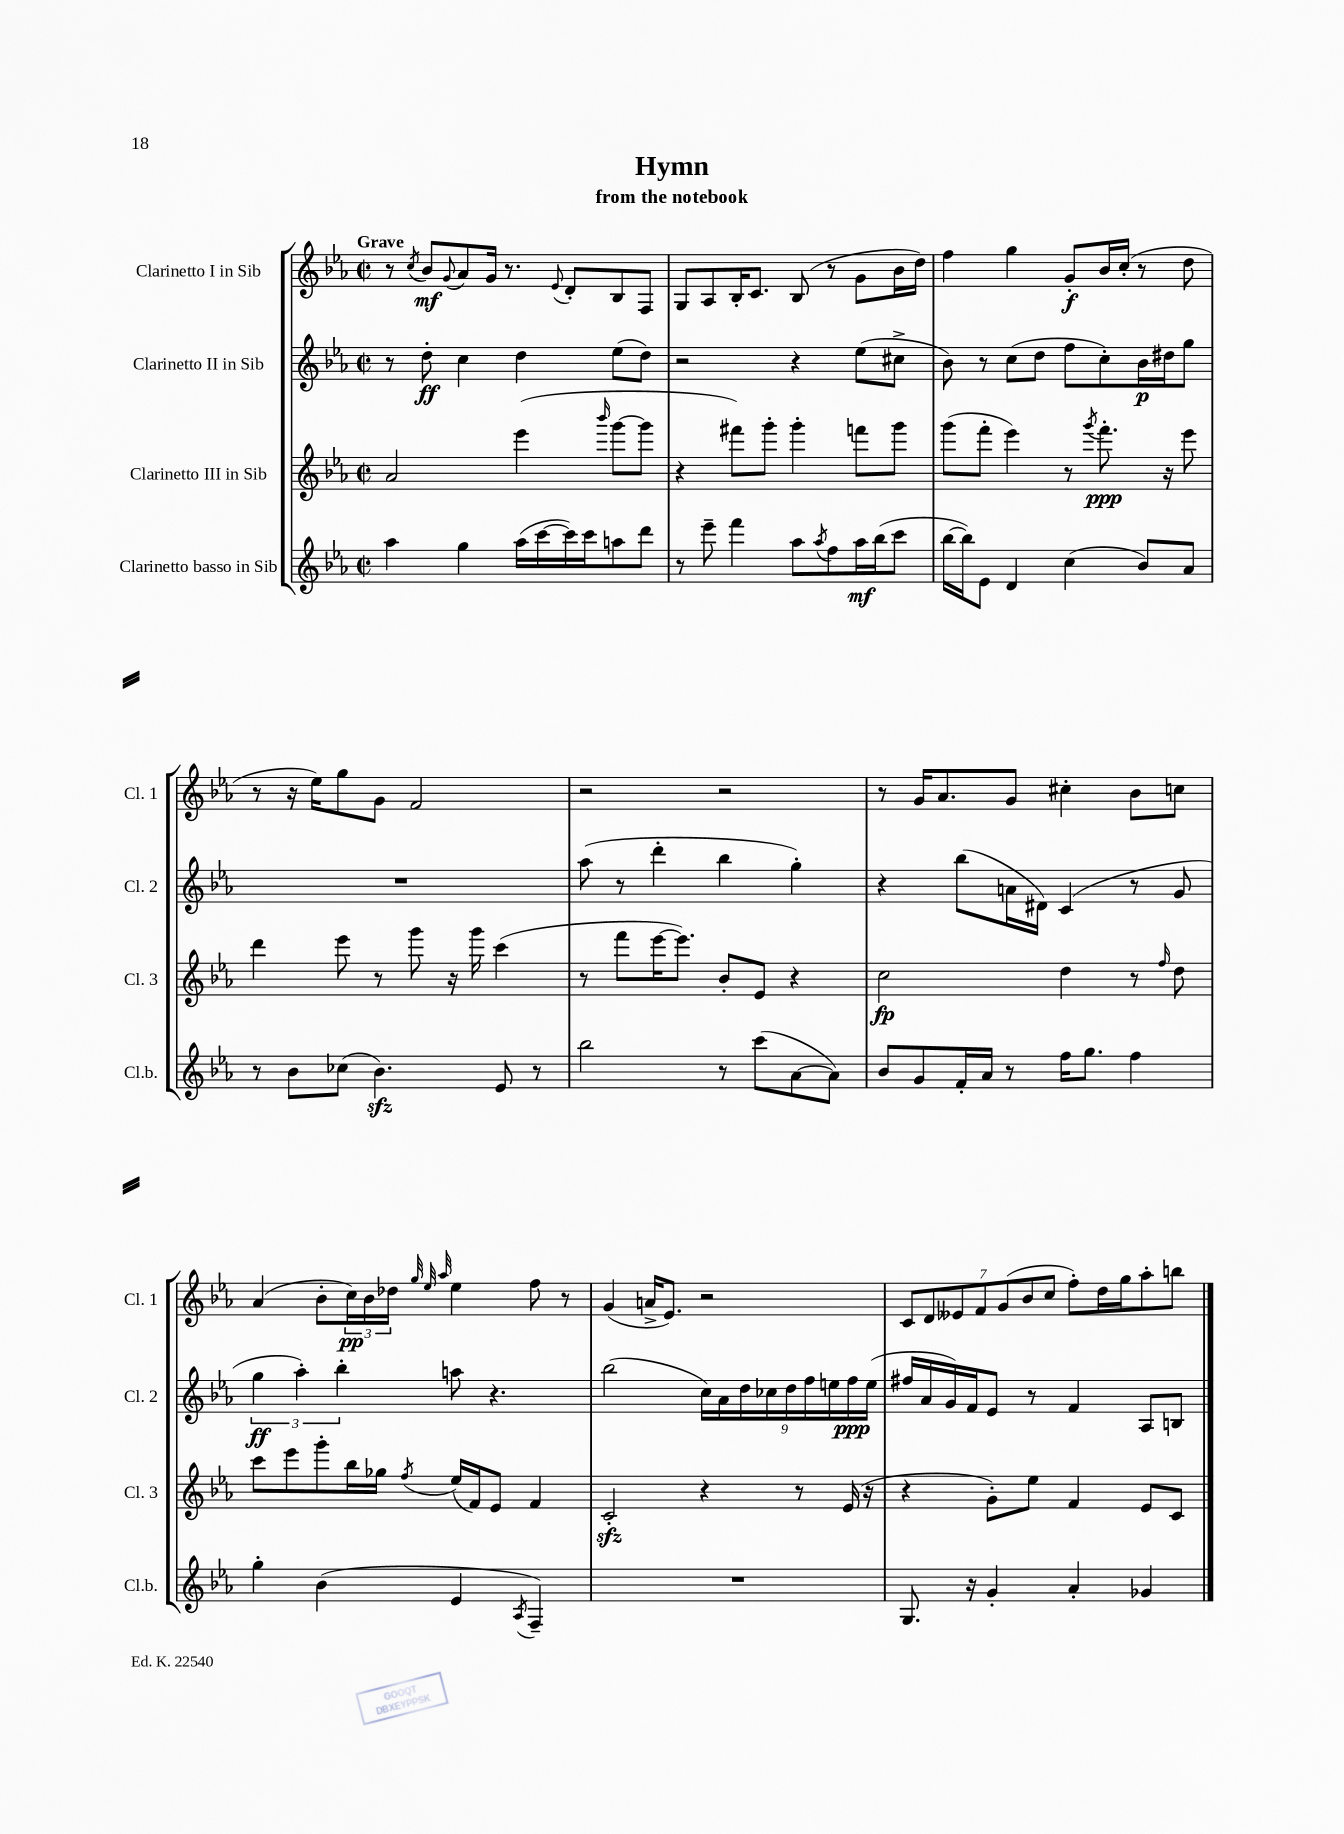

**kern	**dynam	**kern	**dynam	**kern	**dynam	**kern	**dynam
*part4	*part4	*part3	*part3	*part2	*part2	*part1	*part1
*staff4	*staff4	*staff3	*staff3	*staff2	*staff2	*staff1	*staff1
*I"Clarinetto basso in Sib	*	*I"Clarinetto III in Sib	*	*I"Clarinetto II in Sib	*	*I"Clarinetto I in Sib	*
*I'Cl.b.	*	*I'Cl. 3	*	*I'Cl. 2	*	*I'Cl. 1	*
*clefG2	*	*clefG2	*	*clefG2	*	*clefG2	*
*k[b-e-a-]	*	*k[b-e-a-]	*	*k[b-e-a-]	*	*k[b-e-a-]	*
*M2/2	*	*M2/2	*	*M2/2	*	*M2/2	*
*met(c|)	*	*met(c|)	*	*met(c|)	*	*met(c|)	*
=1	=1	=1	=1	=1	=1	=1	=1
!	!	!	!	!	!	!LO:TX:a:B:t=Grave	!
4aa-\	.	2a-/	.	8r	.	8r	.
.	.	.	.	.	.	8qcc/	.
.	.	.	.	8dd'\	ff	8b-/L	mf
.	.	.	.	.	.	8qqg/	.
4gg\	.	.	.	4cc\	.	8a-/	.
.	.	.	.	.	.	16g/Jk	.
.	.	.	.	.	.	8.r	.
(16aa-\LL	.	(4eee-\	.	4dd\	.	.	.
[16ccc\	.	.	.	.	.	.	.
.	.	.	.	.	.	8qqe-/	.
16ccc\])	.	.	.	.	.	8d'/L	.
16ccc\J	.	.	.	.	.	.	.
.	.	16qqbbb-/	.	.	.	.	.
8aan\	.	[8ggg\L	.	(8ee-\L	.	8B-/	.
8ddd\J	.	8ggg\J]	.	8dd\J)	.	8F/J	.
=2	=2	=2	=2	=2	=2	=2	=2
8r	.	4r	.	2r	.	8G/L	.
8eee-~\	.	.	.	.	.	8A-/	.
4fff\	.	8fff#X\L)	.	.	.	16B-'/K	.
.	.	.	.	.	.	8.c/J	.
.	.	8ggg'\J	.	.	.	.	.
8aa-\L	.	4ggg'\	.	4r	.	(8B-/	.
8qaa-/	.	.	.	.	.	.	.
8ff\	.	.	.	.	.	8r	.
16aa-\L	mf	8fffn\L	.	(8ee-\L	.	8g\L	.
(16bb-\J	.	.	.	.	.	.	.
8ccc\J	.	8ggg\J	.	8cc#X^\J	.	16b-\L	.
.	.	.	.	.	.	16dd\JJ)	.
=3	=3	=3	=3	=3	=3	=3	=3
[16bb-\LL	.	(8ggg\L	.	8b-\)	.	4ff\	.
16bb-\J])	.	.	.	.	.	.	.
8e-\J	.	8fff'\J	.	8r	.	.	.
4d/	.	4eee-\)	.	(8cc\L	.	4gg\	.
.	.	.	.	8dd\J	.	.	.
(4cc\	.	8r	.	8ff\L	.	8g'/L	f
.	.	8qggg/	.	.	.	.	.
.	.	8.fff'\	ppp	8cc'\)	.	16b-/L	.
.	.	.	.	.	.	(16cc'/JJ	.
8b-/L)	.	.	.	16b-\L	p	8r	.
.	.	16r	.	16dd#X\J	.	.	.
8a-/J	.	8eee-\	.	8gg\J	.	8dd\	.
!!LO:LB:g=z
=4	=4	=4	=4	=4	=4	=4	=4
8r	.	4ddd\	.	1r	.	8r	.
8b-\L	.	.	.	.	.	16r	.
.	.	.	.	.	.	16ee-\KL)	.
(8cc-X\J	.	8eee-\	.	.	.	8gg\	.
4.b-zz\)	.	8r	.	.	.	8g\J	.
.	.	8ggg\	.	.	.	2f/	.
.	.	16r	.	.	.	.	.
.	.	16ggg\	.	.	.	.	.
8e-/	.	(4ccc\	.	.	.	.	.
8r	.	.	.	.	.	.	.
=5	=5	=5	=5	=5	=5	=5	=5
2bb-\	.	8r	.	(8aa-\	.	2r	.
.	.	8fff\L	.	8r	.	.	.
.	.	[16eee-\K	.	4ddd'\	.	.	.
.	.	8.eee-\J])	.	.	.	.	.
8r	.	8b-'/L	.	4bb-\	.	2r	.
(8ccc\L	.	8e-/J	.	.	.	.	.
[8a-\	.	4r	.	4gg'\)	.	.	.
8a-\J])	.	.	.	.	.	.	.
=6	=6	=6	=6	=6	=6	=6	=6
8b-/L	.	2cc\	fp	4r	.	8r	.
8g/	.	.	.	.	.	16g/KL	.
.	.	.	.	.	.	8.a-/	.
16f'/L	.	.	.	(8bb-\L	.	.	.
16a-/JJ	.	.	.	.	.	.	.
8r	.	.	.	16an\L	.	8g/J	.
.	.	.	.	16d#X\JJ)	.	.	.
16ff\KL	.	4dd\	.	(4c/	.	4cc#X'\	.
8.gg\J	.	.	.	.	.	.	.
4ff\	.	8r	.	8r	.	8b-\L	.
.	.	16qqff/	.	.	.	.	.
.	.	8dd\	.	8g/	.	8ccn\J	.
!!LO:LB:g=z
=7	=7	=7	=7	=7	=7	=7	=7
4gg'\	.	8ccc\L	.	6gg\	ff	(4a-/	.
.	.	8eee-\	.	.	.	.	.
.	.	.	.	6aa-'\)	.	.	.
(4b-\	.	8ggg'\	.	.	.	8b-'\L	.
.	.	.	.	6bb-'\	.	.	.
.	.	16bb-\L	.	.	.	24cc\L)	pp
.	.	.	.	.	.	24b-\	.
.	.	16gg-X\JJ	.	.	.	.	.
.	.	.	.	.	.	24dd-X\JJ	.
.	.	.	.	.	.	32qqgg/	.
.	.	.	.	.	.	32qqee-/	.
.	.	8qff/	.	.	.	32qqaa-/	.
4e-/	.	(16ee-/LL	.	8aan\	.	4ee-\	.
.	.	16f/J)	.	.	.	.	.
.	.	8e-/J	.	4.r	.	.	.
8qA-/	.	.	.	.	.	.	.
4F~/)	.	4f/	.	.	.	8ff\	.
.	.	.	.	.	.	8r	.
=8	=8	=8	=8	=8	=8	=8	=8
1r	.	2czz'/	.	(2bb-\	.	(4g/	.
.	.	.	.	.	.	16an^/KL	.
.	.	.	.	.	.	8.e-/J)	.
.	.	4r	.	18cc\LL)	.	2r	.
.	.	.	.	18a-\	.	.	.
.	.	.	.	18dd\	.	.	.
.	.	.	.	18cc-X\	.	.	.
.	.	.	.	18dd\	.	.	.
.	.	8r	.	.	.	.	.
.	.	.	.	18ff\	.	.	.
.	.	.	.	18een\	.	.	.
.	.	(16e-/	.	.	.	.	.
.	.	.	.	18ff\	ppp	.	.
.	.	16r	.	.	.	.	.
.	.	.	.	(18ee\JJ	.	.	.
=9	=9	=9	=9	=9	=9	=9	=9
8.G/	.	4r	.	16ff#X/LL	.	14c/L	.
.	.	.	.	16a-/	.	.	.
.	.	.	.	.	.	14d/	.
.	.	.	.	16g/)	.	.	.
.	.	.	.	.	.	14e--X/	.
16r	.	.	.	16f/J	.	.	.
.	.	.	.	.	.	14f/	.
4g'/	.	8g'\L)	.	8e-/J	.	.	.
.	.	.	.	.	.	(14g/	.
.	.	.	.	.	.	14b-/	.
.	.	8ee-\J	.	8r	.	.	.
.	.	.	.	.	.	14cc/J	.
4a-'/	.	4f/	.	4f/	.	8ff'\L)	.
.	.	.	.	.	.	16dd\L	.
.	.	.	.	.	.	16gg\J	.
4g-X/	.	8e-/L	.	8A-/L	.	8aa-'\	.
.	.	8c/J	.	8Bn/J	.	8bbn\J	.
==	==	==	==	==	==	==	==
*-	*-	*-	*-	*-	*-	*-	*-
